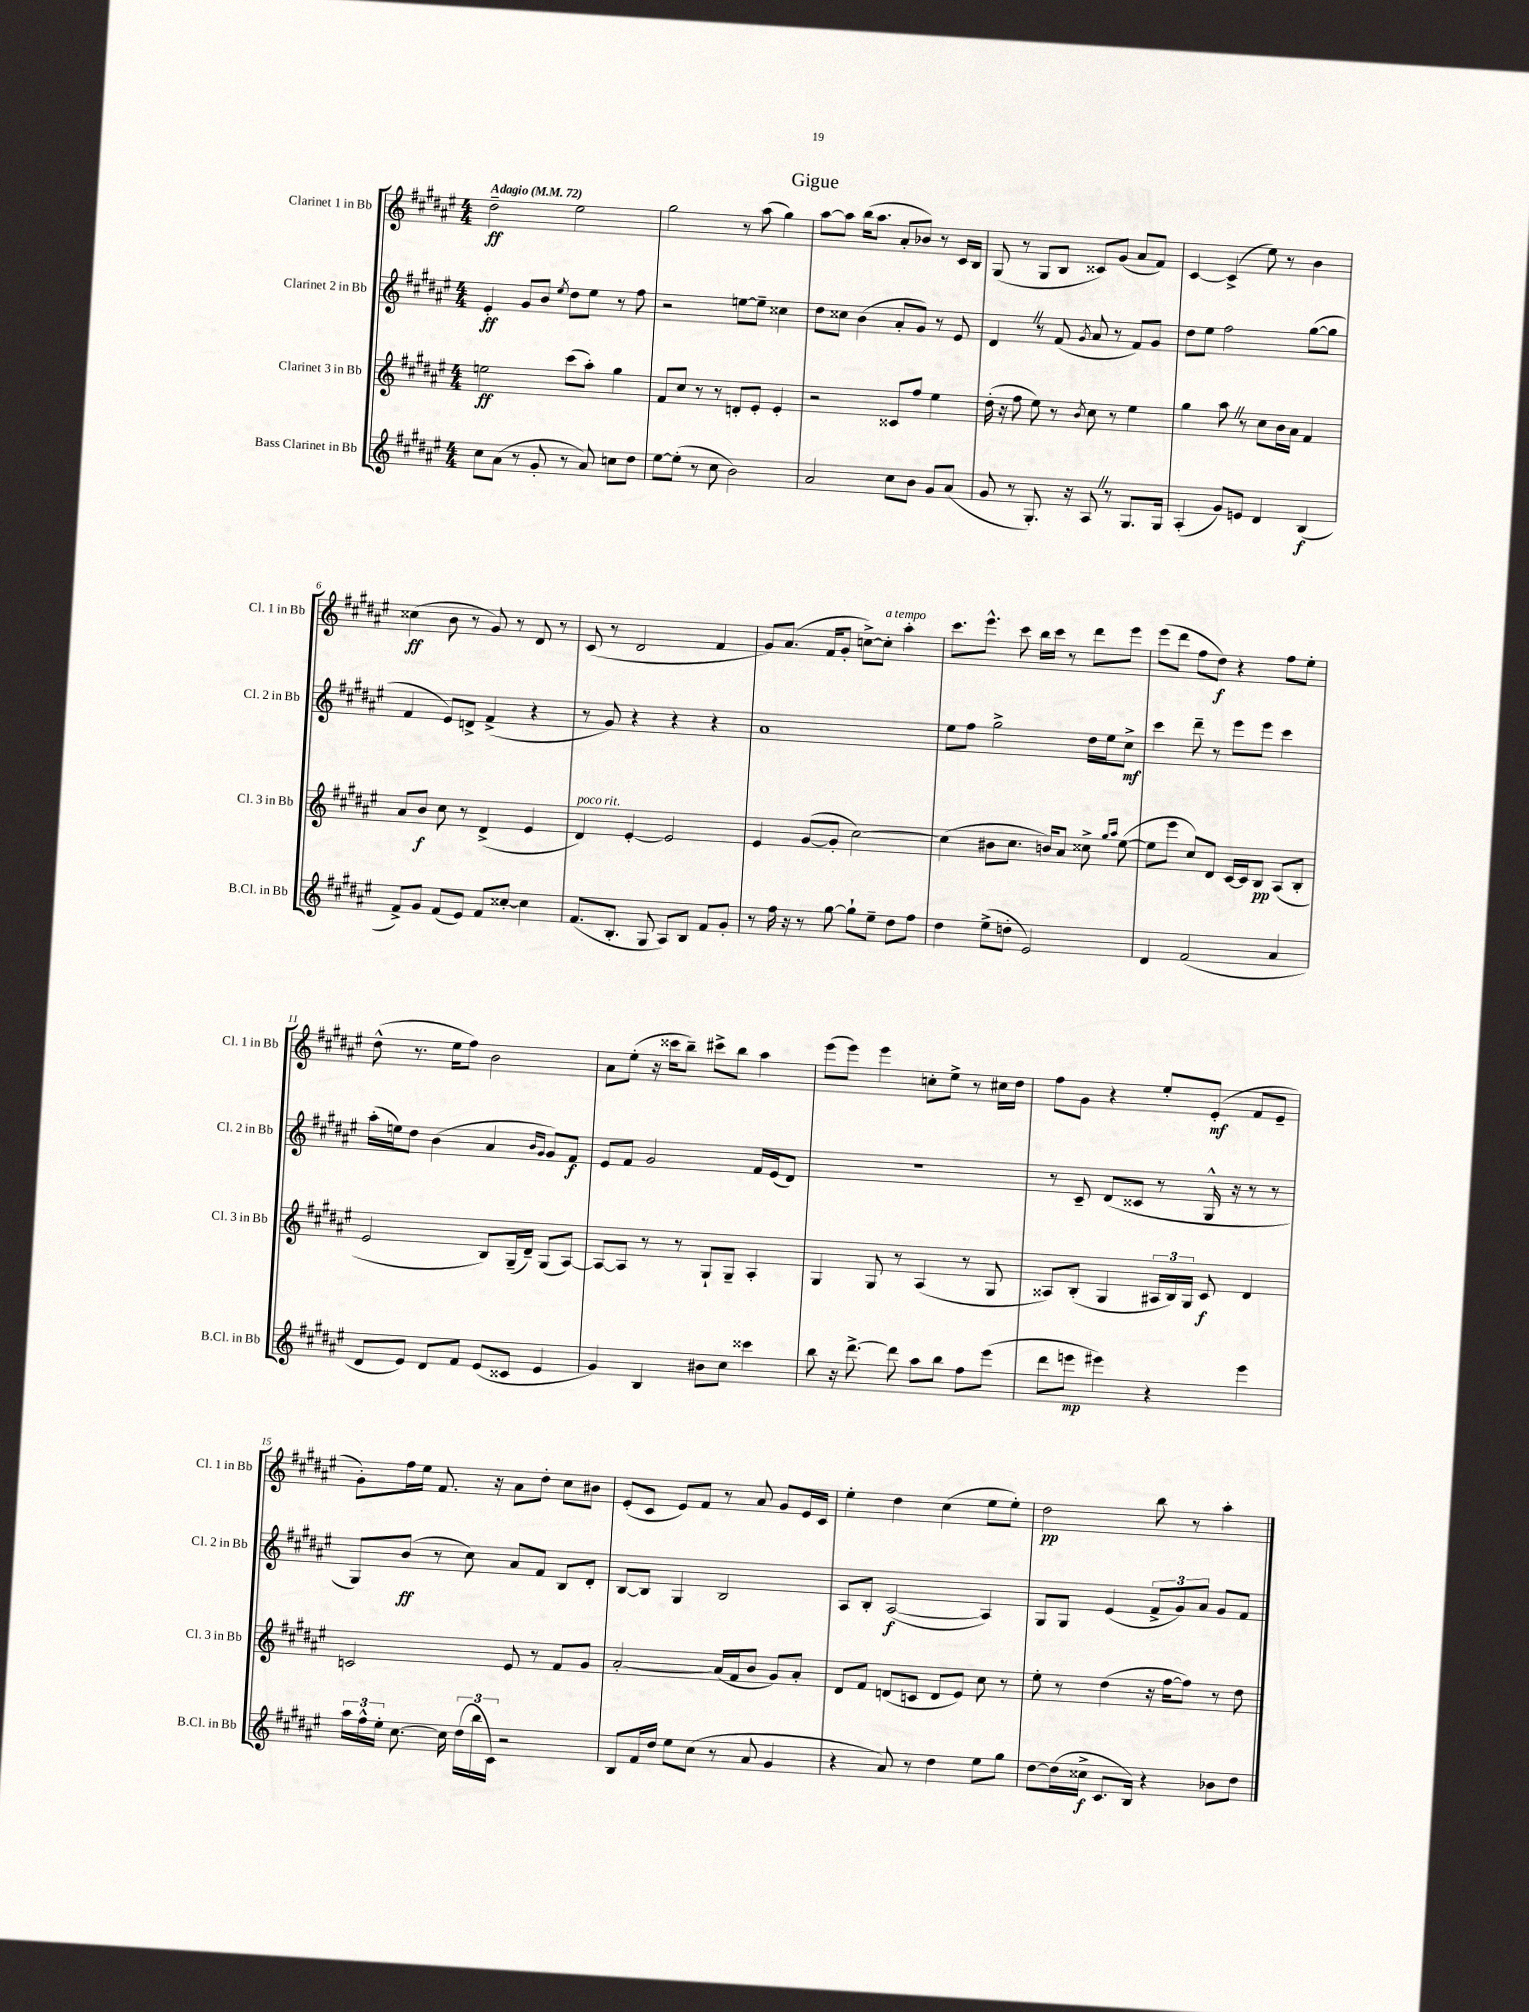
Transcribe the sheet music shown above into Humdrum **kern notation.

**kern	**kern	**kern	**kern
*staff4	*staff3	*staff2	*staff1
*clefG2	*clefG2	*clefG2	*clefG2
*k[f#c#g#d#a#e#]	*k[f#c#g#d#a#e#]	*k[f#c#g#d#a#e#]	*k[f#c#g#d#a#e#]
*M4/4	*M4/4	*M4/4	*M4/4
*MM72	*MM72	*MM72	*MM72
8cc#	2ee	4e#'	2dd#~
(8a#	.	.	.
8r	.	8g#	.
8g#'	.	8b	.
.	.	8qee#	.
8r	(8ccc#	8dd#	2ee#
8a#)	8aa#')	8ee#	.
8cc	4gg#	8r	.
8dd#	.	8ff#	.
=	=	=	=
[8ee#	8f#	2r	2gg#
(8ee#']	8cc#	.	.
8r	8r	.	.
8cc#	8r	.	.
2b)	8d'	[8ee	8r
.	8e#'	8ee~]	(8aa#
.	4e#'	4cc##	4gg#)
=	=	=	=
2a#	2r	8dd#	[8aa#
.	.	8cc##	8aa#]
.	.	(4b	(16bb
.	.	.	8.aa#
8cc#	8c##	8a#'	8a#'
8b	8ff#	8g#)	8b-)
8g#	4ee#	8r	8r
(8a#	.	8e#	16c#
.	.	.	16B
=	=	=	=
8g#	(16dd#'	4d#	(8G#
.	16r	.	.
8r	8ff#	.	8r
8.G#')	8ee#)	8r	8G#
.	8r	(8f#	8B
16r	.	.	.
.	8qb	8qg#	.
8A#	8cc#	8a#	8c##)
8r	8r	8r	(8g#
8.G#	4ee#	8f#)	8a#
.	.	8g#	8f#)
16G#	.	.	.
=	=	=	=
(4A#'	4gg#	8dd#	[4c#
.	.	8ee#	.
8g#)	8aa#	2ff#	(4c#^]
8e	8r	.	.
4d#	8cc#	.	8ee#)
.	16b	.	8r
.	16a#	.	.
(4B	4f#	([8gg#	4b
.	.	8gg#]	.
=	=	=	=
8f#^)	8a#	4f#	(4cc##
8g#	8b	.	.
(8f#	8cc#	8e#)	8b
8e#)	8r	8d^	8r
8f#	(4d#^	(4f#^	8g#)
[8cc##'	.	.	8r
4cc##]	4e#	4r	8d#
.	.	.	8r
=	=	=	=
(8.f#	4d#)	8r	(8c#
.	.	8g#)	8r
8.B'	.	.	.
.	[4e#'	4r	2d#
8G#	.	.	.
8A#)	2e#]	4r	.
8B	.	.	.
8f#	.	4r	4f#
8g#'	.	.	.
=	=	=	=
8r	4e#	1a#	8g#)
16ff#	.	.	(8.a#
16r	.	.	.
8r	([8g#	.	.
.	.	.	16f#
[8gg#	8g#']	.	8g#'
8gg#`]	[2cc#)	.	[8cc^)
8ee#~	.	.	8cc']
8dd#	.	.	4aa#'
8ff#	.	.	.
=	=	=	=
4dd#	(4cc#]	8ee#	8.ccc#
.	.	8ff#	.
.	.	.	8.eee#^^
(8ee#^	8b#	2gg#^	.
8dd'	8.cc#	.	8ccc#
2e#)	.	.	16bb
.	16b)	.	16ccc#
.	8a#	.	8r
.	8cc##^	16dd#	8ddd#
.	.	16ee#	.
.	16qqgg#	.	.
.	16qqaa#	.	.
.	([8ee#	8cc#^	8eee#
=	=	=	=
4d#	8ee#]	4ccc#	(8eee#
.	8eee#	.	8ddd#
(2f#	8cc#)	8ddd#~	8ff#
.	8d#	8r	8dd#)
.	[16c#	8eee#	4r
.	16c#]	.	.
.	8B	8eee#	.
4a#	(8A#	4ccc#	8ff#
.	8B'	.	8ee#'
=	=	=	=
8d#	2e#	(16aa#'	(8dd#^^
.	.	16ee)	.
8e#)	.	8dd#	8.r
8d#	.	(4b	.
.	.	.	16ee#
8f#	.	.	8ff#)
(8e#	8B)	4a#	2b
8c##	(16G#~	.	.
.	16d#~)	.	.
.	.	16qqb	.
.	.	16qqg#	.
4e#	(8G#	8g#)	.
.	[8A#)	8f#	.
=	=	=	=
4g#)	8A#_	8e#	8a#
.	8A#]	8f#	(8ee#'
4B	8r	2g#	16r
.	.	.	16ccc##
.	8r	.	8bb~)
8b#	8G#`	.	8ccc#^
8cc#	8G#~	.	8bb
4ccc##	4A#'	16f#	4aa#
.	.	(16e#	.
.	.	8d#)	.
=	=	=	=
8bb	4G#	1r	(8eee#
16r	.	.	8eee#)
[8.ddd#^	.	.	.
.	8G#	.	4eee#
8ddd#]	8r	.	.
8aa#	(4A#	.	8cc'
8bb	.	.	8ee#^
8ff#	8r	.	8r
(8eee#	8G#	.	16cc#
.	.	.	16dd#
=	=	=	=
8ddd#	8A##)	8r	8ff#
8eee	(8B'	8c#~	8g#
4eee#)	4G#	(8d#	4r
.	.	8c##	.
4r	24A#	8r	8ee#'
.	24B)	.	.
.	24G#	.	.
.	8c#	16G#^^	(8e#'
.	.	16r	.
4eee#	4d#	8r	8f#
.	.	8r	8e#~
=	=	=	=
24aa#	2c	8G#)	8g#')
24ff#^^	.	.	.
24ee#'	.	.	.
[8.cc#	.	(8b	16ff#
.	.	.	16ee#
.	.	8r	8.f#
16cc#]	.	.	.
(24dd#	.	8cc#)	.
24bb	.	.	.
.	.	.	16r
24c#)	.	.	.
2r	8e#	8a#	8a#
.	8r	8f#	8dd#'
.	8f#	8B	8cc#
.	8g#	8d#'	8b#
=	=	=	=
8B	[2a#'	[8B	(8e#'
16f#	.	8B]	8c#
16dd#	.	.	.
8ee#	.	4G#	8e#)
(8cc#	.	.	8f#
8r	(16a#]	2B	8r
.	16f#	.	.
8a#	8b	.	8a#
4g#	8g#)	.	8g#
.	8a#'	.	16e#
.	.	.	16c#
=	=	=	=
4r	8d#	8A#	4ee#'
.	8f#	8B'	.
8a#)	(8d	([2A#	4dd#
8r	8c	.	.
4dd#	8d	.	(4cc#
.	8e#)	.	.
8ee#	8cc#	4A#])	8ee#
8gg#	8r	.	8ee#')
=	=	=	=
[8dd#	8ee#'	8G#	2dd#
(16dd#]	8r	8G#	.
16cc##^	.	.	.
8.c#	(4dd#	(4e#	.
16B)	.	.	.
4r	16r	12f#^	8bb
.	[16ff#	.	.
.	.	12g#)	.
.	8ff#])	.	8r
.	.	12a#	.
8b-	8r	8g#	4aa#'
8dd#	8dd#	8f#	.
==	==	==	==
*-	*-	*-	*-
